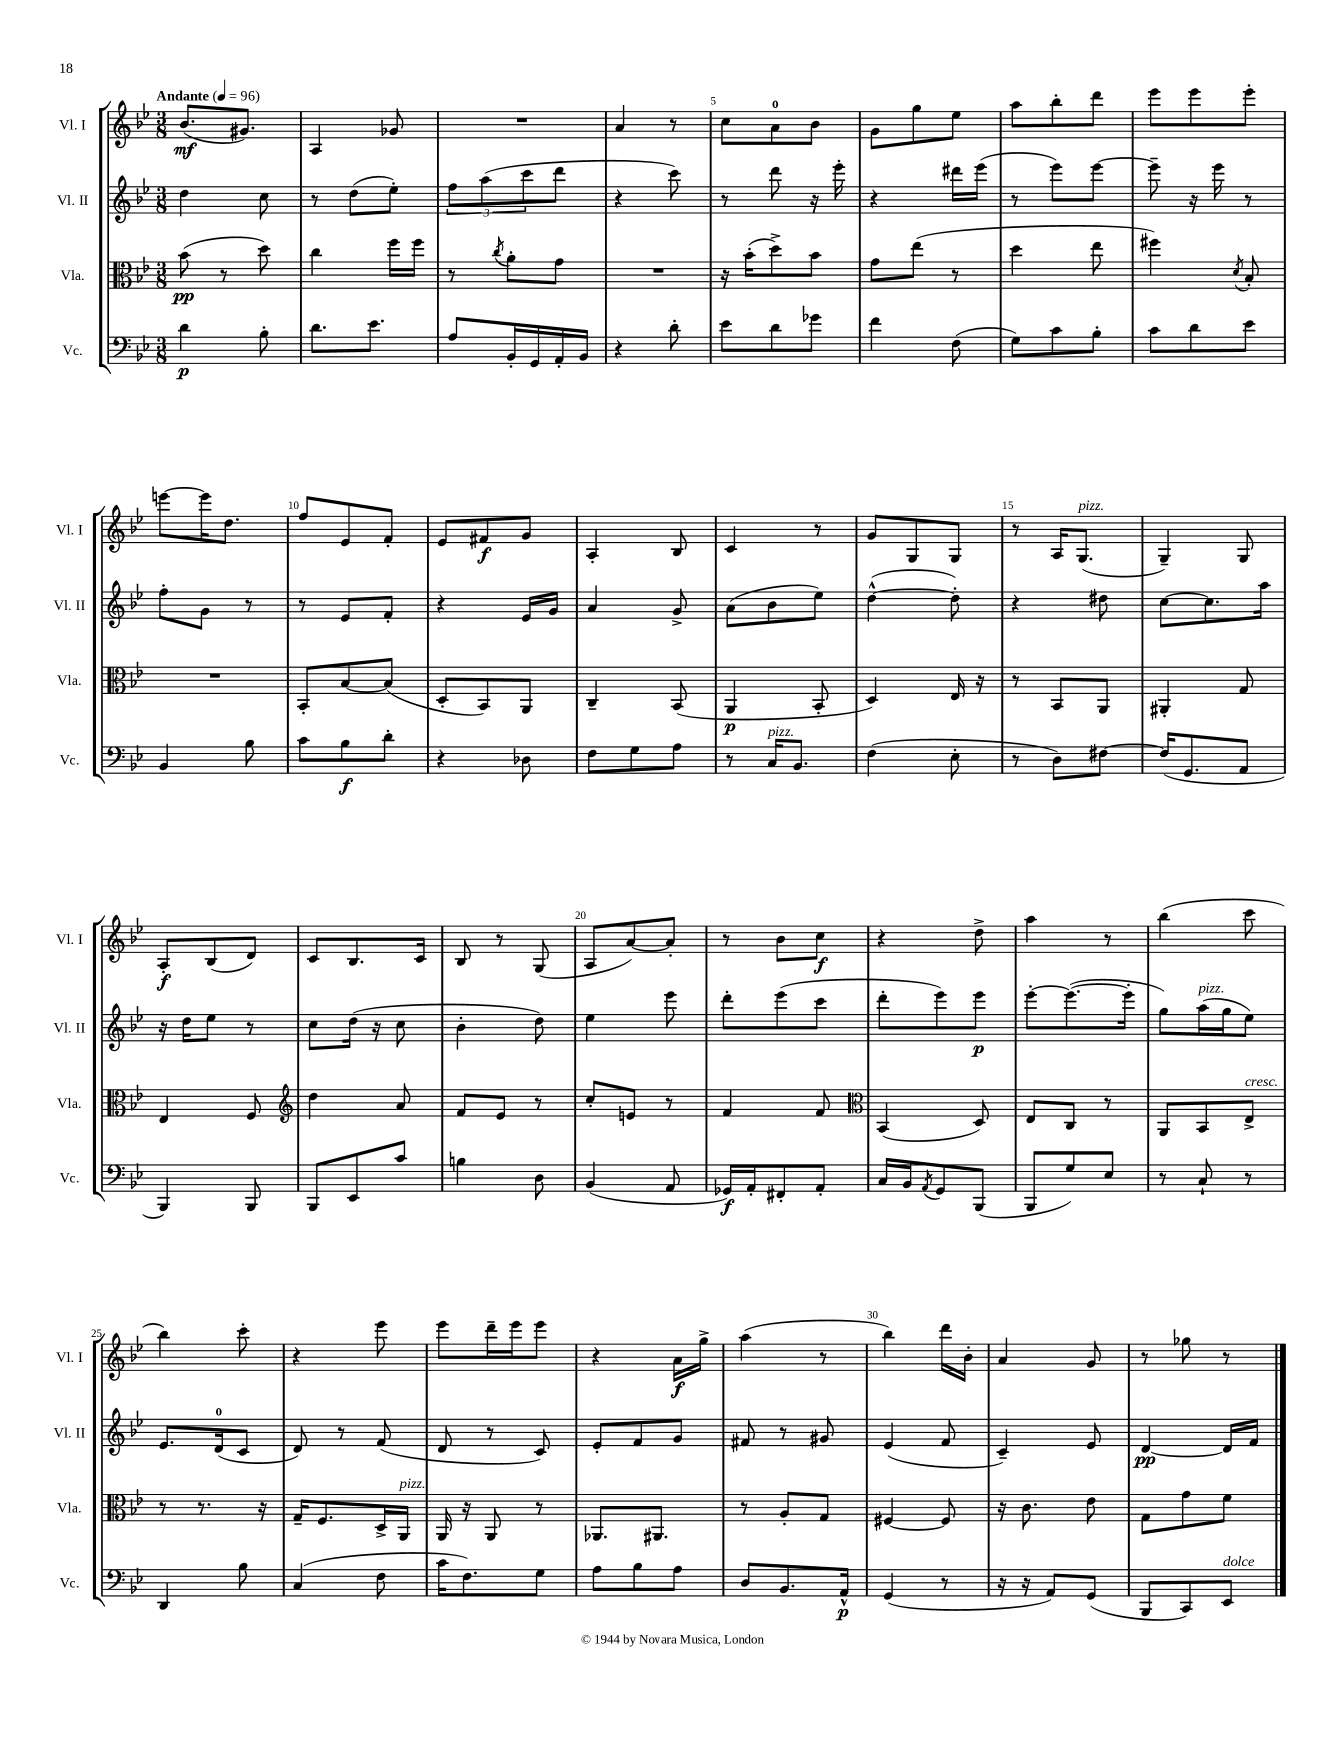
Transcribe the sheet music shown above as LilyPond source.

<<
\new StaffGroup <<
\new Staff = "s0" \with { instrumentName = "Vl. I" shortInstrumentName = "Vl. I" } {
    \clef treble \key bes \major \numericTimeSignature \time 3/8 \tempo "Andante" 4 = 96
    bes'8.\mf( gis'8.) |
    a4 ges'8 |
    R4. |
    a'4 r8 |
    c''8 a'8-0 bes'8 |
    g'8 g''8 ees''8 |
    a''8 bes''8-. d'''8 |
    ees'''8 ees'''8 ees'''8-. |
    e'''8~ e'''16 d''8. |
    f''8 ees'8 f'8-. |
    ees'8 fis'8\f g'8 |
    a4-. bes8 |
    c'4 r8 |
    g'8 g8 g8 |
    r8 a16 g8.^\markup { \italic "pizz." }( |
    g4--) g8 |
    a8-.\f bes8( d'8) |
    c'8 bes8. c'16 |
    bes8 r8 g8( |
    a8 a'8~) a'8-. |
    r8 bes'8 c''8\f |
    r4 d''8-> |
    a''4 r8 |
    bes''4( c'''8 |
    bes''4) c'''8-. |
    r4 ees'''8 |
    ees'''8 d'''16-- ees'''16 ees'''8 |
    r4 a'16\f g''16-> |
    a''4( r8 |
    bes''4) d'''16 bes'16-. |
    a'4 g'8 |
    r8 ges''8 r8 \bar "|." |
}
\new Staff = "s1" \with { instrumentName = "Vl. II" shortInstrumentName = "Vl. II" } {
    \clef treble \key bes \major \numericTimeSignature \time 3/8
    d''4 c''8 |
    r8 d''8( ees''8-.) |
    \tuplet 3/2 { f''8 a''8( c'''8 } d'''8 |
    r4 c'''8) |
    r8 d'''8 r16 ees'''16-. |
    r4 dis'''16 ees'''16( |
    r8 ees'''8) ees'''8~ |
    ees'''8-- r16 ees'''16 r8 |
    f''8-. g'8 r8 |
    r8 ees'8 f'8-. |
    r4 ees'16 g'16 |
    a'4 g'8-> |
    a'8( bes'8 ees''8) |
    d''4~-^( d''8-.) |
    r4 dis''8 |
    c''8~ c''8. a''16 |
    r16 d''16 ees''8 r8 |
    c''8 d''16( r16 c''8 |
    bes'4-. d''8) |
    ees''4 ees'''8 |
    d'''8-. ees'''8( c'''8 |
    d'''8-. ees'''8) ees'''8\p |
    ees'''8~-. ees'''8.~( ees'''16-. |
    g''8) a''16^\markup { \italic "pizz." }( g''16 ees''8) |
    ees'8. d'16-0( c'8 |
    d'8) r8 f'8( |
    d'8 r8 c'8) |
    ees'8-. f'8 g'8 |
    fis'8 r8 gis'8 |
    ees'4( f'8 |
    c'4--) ees'8 |
    d'4~\pp d'16 f'16 \bar "|." |
}
\new Staff = "s2" \with { instrumentName = "Vla." shortInstrumentName = "Vla." } {
    \clef alto \key bes \major \numericTimeSignature \time 3/8
    bes'8\pp( r8 d''8) |
    c''4 f''16 f''16 |
    r8 \acciaccatura { c''8 } a'8-. g'8 |
    R4. |
    r16 bes'16-.( d''8->) bes'8 |
    g'8 ees''8( r8 |
    d''4 ees''8 |
    fis''4) \acciaccatura { d'8 } bes8-. |
    R4. |
    bes,8-. bes8~ bes8( |
    d8-. bes,8) a,8 |
    c4-- bes,8( |
    a,4\p bes,8-. |
    d4) ees16 r16 |
    r8 bes,8 a,8 |
    ais,4-. g8 |
    ees4 f8 |
    \clef treble d''4 a'8 |
    f'8 ees'8 r8 |
    c''8-. e'8 r8 |
    f'4 f'8 |
    \clef alto bes,4( d8) |
    ees8 c8 r8 |
    a,8 bes,8 ees8->^\markup { \italic "cresc." } |
    r8 r8. r16 |
    g16-- f8. d16-> a,16^\markup { \italic "pizz." } |
    a,16 r16 a,8 r8 |
    aes,8. ais,8. |
    r8 a8-. g8 |
    fis4~ fis8 |
    r16 c'8. ees'8 |
    g8 g'8 f'8 \bar "|." |
}
\new Staff = "s3" \with { instrumentName = "Vc." shortInstrumentName = "Vc." } {
    \clef bass \key bes \major \numericTimeSignature \time 3/8
    d'4\p bes8-. |
    d'8. ees'8. |
    a8 bes,16-. g,16 a,16-. bes,16 |
    r4 d'8-. |
    ees'8 d'8 ges'8 |
    f'4 f8( |
    g8) c'8 bes8-. |
    c'8 d'8 ees'8 |
    bes,4 bes8 |
    c'8 bes8\f d'8-. |
    r4 des8 |
    f8 g8 a8 |
    r8 c16^\markup { \italic "pizz." } bes,8. |
    f4( ees8-. |
    r8 d8) fis8~ |
    fis16( g,8. a,8 |
    bes,,4) bes,,8 |
    bes,,8 ees,8 c'8 |
    b4 d8 |
    bes,4( a,8 |
    ges,16\f) a,16-. fis,8-. a,8-. |
    c16 bes,16 \acciaccatura { a,8 } g,8 bes,,8( |
    bes,,8 g8) ees8 |
    r8 c8-! r8 |
    d,4 bes8 |
    c4( f8 |
    c'16 f8.) g8 |
    a8 bes8 a8 |
    d8 bes,8. a,16-^\p |
    g,4( r8 |
    r16 r16 a,8) g,8( |
    bes,,8 c,8) ees,8^\markup { \italic "dolce" } \bar "|." |
}
>>
>>
\layout { \context { \Score \override BarNumber.break-visibility = ##(#f #t #t) barNumberVisibility = #(every-nth-bar-number-visible 5) } }
